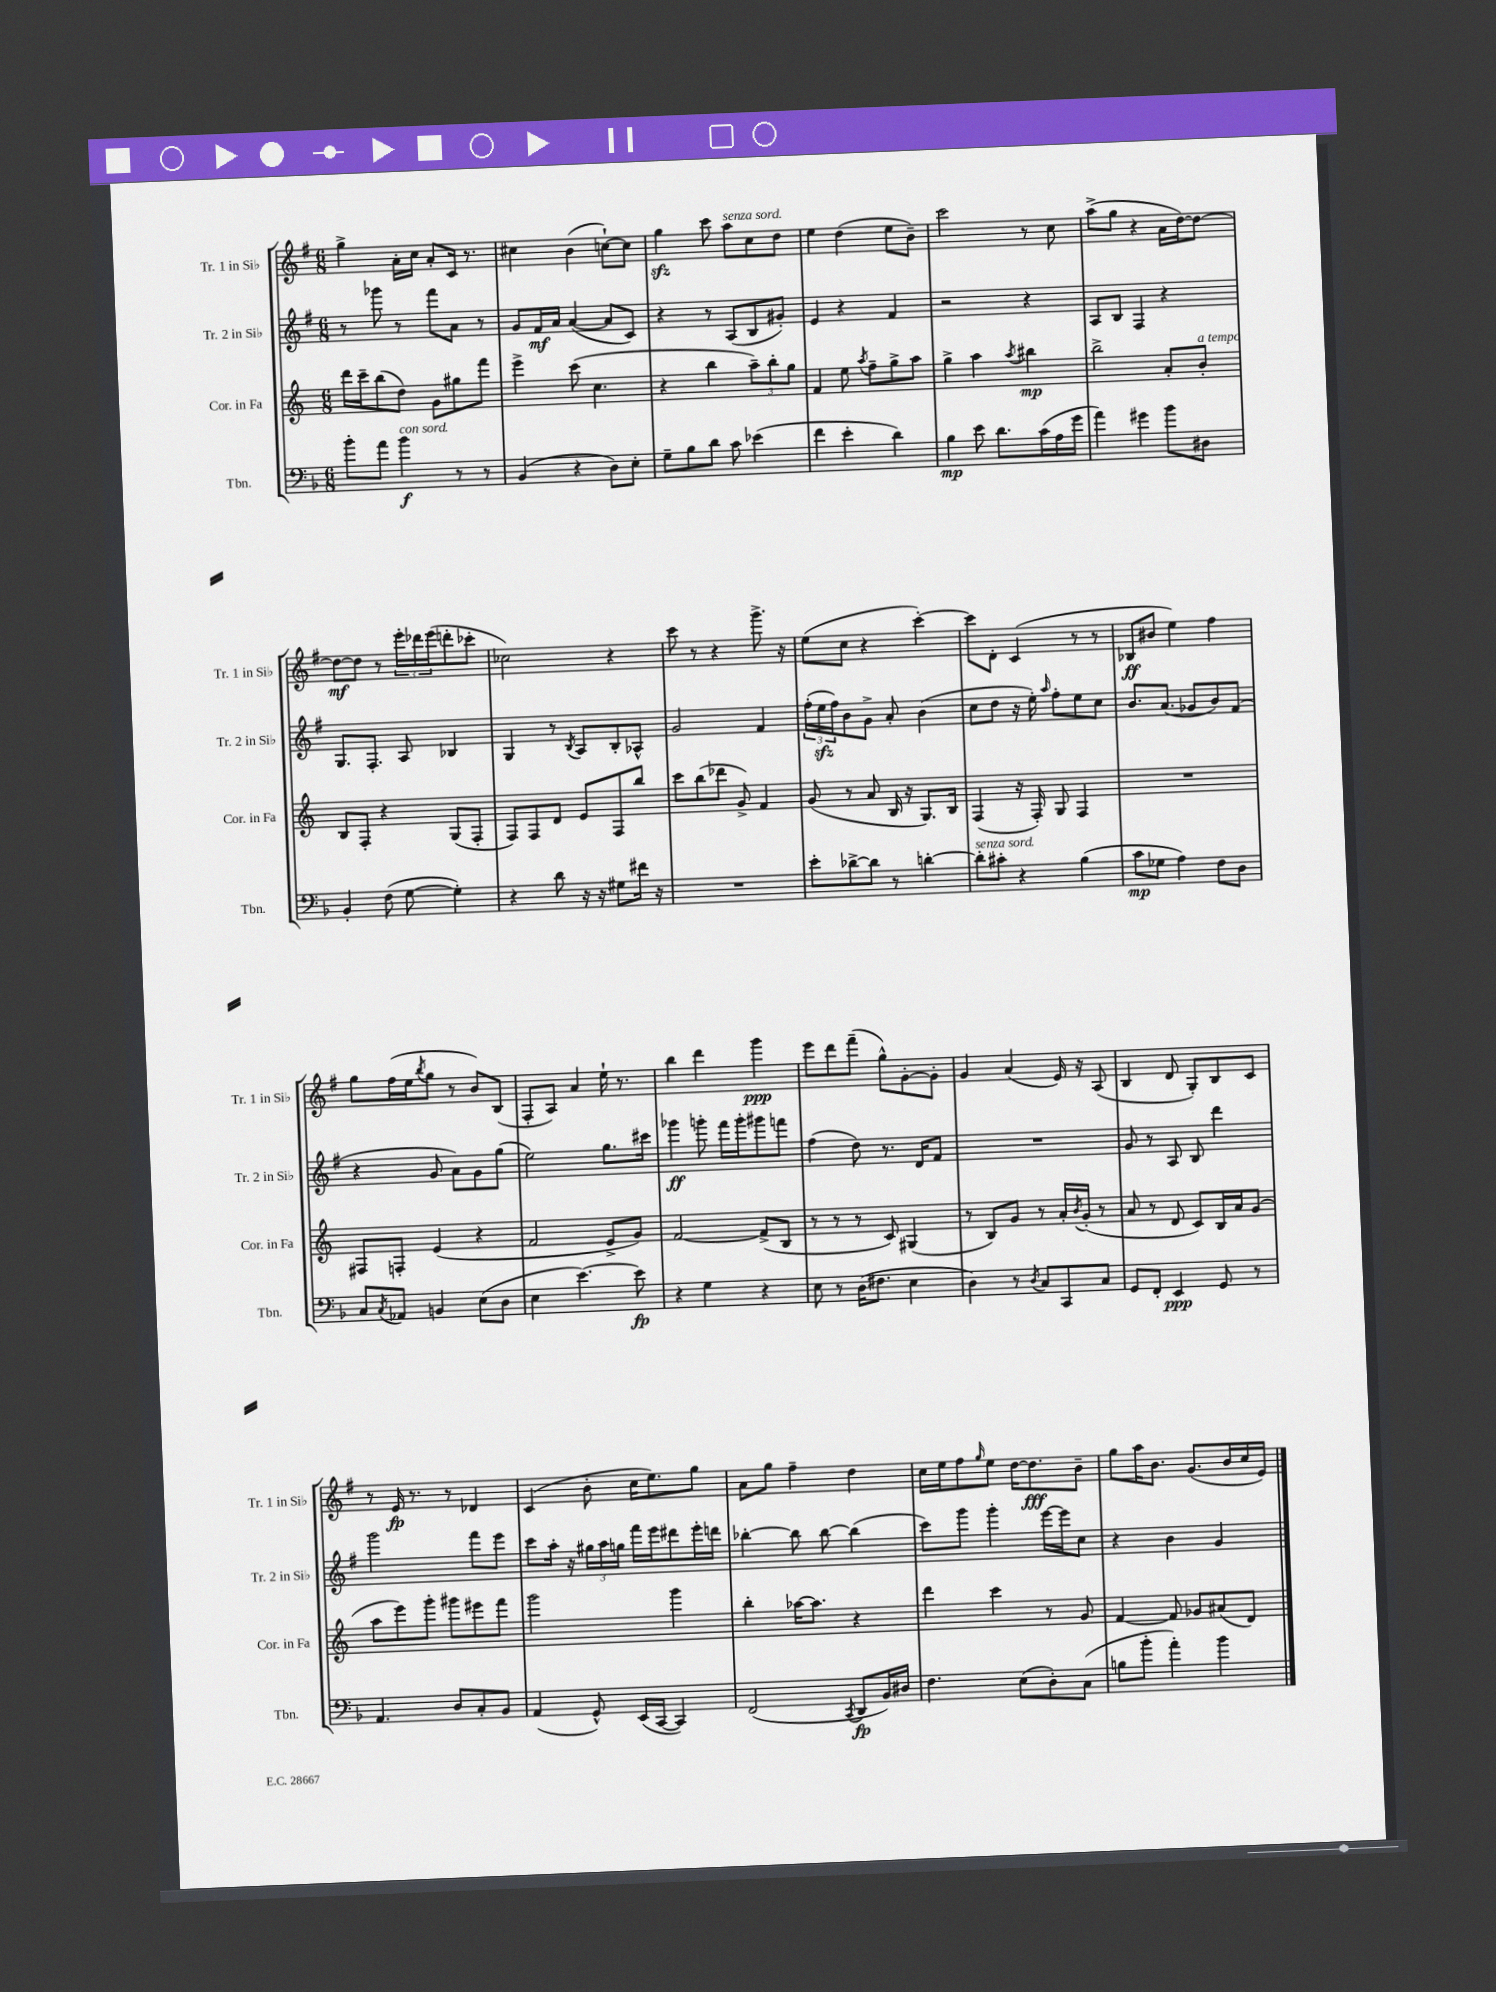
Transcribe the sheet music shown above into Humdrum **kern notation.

**kern	**dynam	**kern	**dynam	**kern	**dynam	**kern	**dynam
*part4	*part4	*part3	*part3	*part2	*part2	*part1	*part1
*staff4	*staff4	*staff3	*staff3	*staff2	*staff2	*staff1	*staff1
*I"Tbn.	*	*I"Cor. in Fa	*	*I"Tr. 2 in Si♭	*	*I"Tr. 1 in Si♭	*
*I'Tbn.	*	*I'Cor. in Fa	*	*I'Tr. 2 in Si♭	*	*I'Tr. 1 in Si♭	*
*clefF4	*	*clefG2	*	*clefG2	*	*clefG2	*
*k[b-]	*	*k[]	*	*k[f#]	*	*k[f#]	*
*M6/8	*	*M6/8	*	*M6/8	*	*M6/8	*
=21	=21	=21	=21	=21	=21	=21	=21
8b-'\L	.	16ddd\LL	.	8r	.	4gg^\	.
.	.	16ccc~\J	.	.	.	.	.
8a\J	.	(8bb\	.	8ggg-X\	.	.	.
!LO:TX:a:i:t=con sord.	!	!	!	!	!	!	!
4b-\	f	8dd\J)	.	8r	.	16a'\LL	.
.	.	.	.	.	.	16cc\JJ	.
.	.	8g\L	.	8fff#\L	.	8a'/L	.
8r	.	8gg#X\	.	8a\J	.	16c/Jk	.
.	.	.	.	.	.	8.r	.
8r	.	8fff\J	.	8r	.	.	.
=22	=22	=22	=22	=22	=22	=22	=22
(4BB-/	.	4eee^\	.	8g/L	.	4cc#X\	.
.	.	.	.	16f#/L	mf	.	.
.	.	.	.	16a/JJ	.	.	.
4r	.	(8ccc\	.	([4a/	.	(4b\	.
.	.	4.cc\	.	.	.	.	.
8D\L)	.	.	.	8a/L]	.	[8ccn`\L)	.
8E'\J	.	.	.	8c/J)	.	8cc\J]	.
=23	=23	=23	=23	=23	=23	=23	=23
8G~\L	.	4r	.	4r	.	4ggzz\	.
8B-\	.	.	.	.	.	.	.
8d\J	.	4bb\	.	8r	.	8ccc\	.
!	!	!	!	!	!	!LO:TX:a:i:t=senza sord.	!
8c\	.	.	.	(8A/L	.	8aa\L	.
(4e-X\	.	12aa~\L)	.	8B/	.	8cc\	.
.	.	12bb'\	.	.	.	.	.
.	.	.	.	8g#X'/J)	.	8dd\J	.
.	.	12gg\J	.	.	.	.	.
=24	=24	=24	=24	=24	=24	=24	=24
4f\	.	4f/	.	4e/	.	4ee\	.
4e'\	.	8ee\	.	4r	.	(4dd\	.
.	.	8qaa/	.	.	.	.	.
.	.	8ff~\L	.	.	.	.	.
4d\)	.	8gg^\	.	4f#/	.	8ee\L	.
.	.	8aa\J	.	.	.	8b~\J)	.
=25	=25	=25	=25	=25	=25	=25	=25
4B-\	mp	4gg^\	.	2r	.	2ccc\	.
8e\	.	4aa\	.	.	.	.	.
8.d\L	.	.	.	.	.	.	.
.	.	8qaa/	.	.	.	.	.
.	.	4bb#X\	mp	4r	.	8r	.
(16c\L	.	.	.	.	.	.	.
16A\	.	.	.	.	.	8cc\	.
16g\JJ	.	.	.	.	.	.	.
=26	=26	=26	=26	=26	=26	=26	=26
4a\)	.	2bb^\	.	8A/L	.	(8aa^\L	.
.	.	.	.	8B/J	.	8gg\J	.
4g#X\	.	.	.	4F#/	.	4r	.
8b-\L	.	8a'/L	.	4r	.	16a\LL	.
.	.	.	.	.	.	[16dd\J)	.
!	!	!LO:TX:a:i:t=a tempo	!	!	!	!	!
8D#X\J	.	8b'/J	.	.	.	8dd\J_	.
!!LO:LB:g=z
=27	=27	=27	=27	=27	=27	=27	=27
4BB-'/	.	8B/L	.	8.G/L	.	8dd\L_	mf
.	.	8F'/J	.	.	.	8dd\J]	.
.	.	.	.	8.F#'/J	.	.	.
(8F\	.	4r	.	.	.	8r	.
[8G\	.	.	.	8A/	.	24eee'\LL	.
.	.	.	.	.	.	24ddd-X\	.
.	.	.	.	.	.	(24eee\J	.
4G'\])	.	(8G/L	.	4B-X/	.	8dddn'\	.
.	.	8F'/J	.	.	.	8ccc-X'\J	.
=28	=28	=28	=28	=28	=28	=28	=28
4r	.	8F/L)	.	4G/	.	2cc-X\)	.
.	.	8F/	.	.	.	.	.
8d\	.	8d/J	.	8r	.	.	.
.	.	.	.	8qB/	.	.	.
16r	.	8e/L	.	8A/L	.	.	.
16r	.	.	.	.	.	.	.
8G#X\L	.	8F/	.	8B'/	.	4r	.
16f#X\Jk	.	8bb/J	.	8A-X^^/J	.	.	.
16r	.	.	.	.	.	.	.
=29	=29	=29	=29	=29	=29	=29	=29
2.r	.	8ccc\L	.	2g/	.	8ccc\	.
.	.	(8bb\	.	.	.	8r	.
.	.	8ddd-X\J	.	.	.	4r	.
.	.	8g^/)	.	.	.	.	.
.	.	4f/	.	4f#/	.	8.ggg^\	.
.	.	.	.	.	.	16r	.
=30	=30	=30	=30	=30	=30	=30	=30
8e'\L	.	(8g/	.	(24ff#'\LL	.	(8ee\L	.
.	.	.	.	24eezz\	.	.	.
.	.	.	.	24ff#\J)	.	.	.
[8d-X^\	.	8r	.	8b\	.	8cc\J	.
8d-\J]	.	8a/	.	8g^\J	.	4r	.
8r	.	16B/	.	8a'/	.	.	.
.	.	16r	.	.	.	.	.
[4dn'\	.	8.G/L)	.	(4b\	.	[4ccc'\)	.
.	.	16B/Jk	.	.	.	.	.
=31	=31	=31	=31	=31	=31	=31	=31
!LO:TX:a:i:t=senza sord.	!	!	!	!	!	!	!
8d'\L]	.	(4F/	.	8cc\L	.	8ccc\L]	.
8c#X'\J	.	.	.	8dd\J	.	8d'\J	.
4r	.	16r	.	16r	.	(4c/	.
.	.	16F'/)	.	16ee'\)	.	.	.
.	.	.	.	16qqaa/	.	.	.
.	.	8G/	.	8ff#'\L	.	.	.
(4B-\	.	4F/	.	8ee\	.	8r	.
.	.	.	.	8cc\J	.	8r	.
=32	=32	=32	=32	=32	=32	=32	=32
8c\L	mp	2.r	.	8.b/L	.	8B-X/L	ff
8G-X\J	.	.	.	.	.	8b#X/J	.
.	.	.	.	(8.a/J	.	.	.
4A\)	.	.	.	.	.	4ee\)	.
.	.	.	.	8g-X/L	.	.	.
8F\L	.	.	.	8b/)	.	4ff#\	.
8D\J	.	.	.	(8f#/J	.	.	.
!!LO:LB:g=z
=33	=33	=33	=33	=33	=33	=33	=33
8C/L	.	8F#X/L	.	4r	.	8gg\L	.
8qC/	.	.	.	.	.	.	.
8AA-X/J	.	8Fn'/J	.	.	.	(16ff#\L	.
.	.	.	.	.	.	16ee\J	.
.	.	.	.	.	.	8qbb/	.
4BBn/	.	(4e/	.	8g/	.	8gg\J	.
.	.	.	.	8a\L)	.	8r	.
(8E\L	.	4r	.	8g\	.	8b/L)	.
8D\J	.	.	.	(8gg\J	.	(8B/J	.
=34	=34	=34	=34	=34	=34	=34	=34
4E\	.	2f/	.	2ee\)	.	8F#'/L	.
.	.	.	.	.	.	8A/J)	.
[4.e\)	.	.	.	.	.	4a/	.
.	.	8e^/L	.	8.gg\L	.	16ee`\	.
.	.	.	.	.	.	8.r	.
8e\]	fp	8g/J)	.	.	.	.	.
.	.	.	.	16ccc#X\Jk	.	.	.
=35	=35	=35	=35	=35	=35	=35	=35
4r	.	[2f/	.	4ggg-X\	ff	4bb\	.
4G\	.	.	.	8gggn'\	.	4ddd\	.
.	.	.	.	16fff#\LL	.	.	.
.	.	.	.	16ggg'\J	.	.	.
4r	.	(8f^/L]	.	8ggg#X\	.	4ggg\	ppp
.	.	8B/J	.	8fffn\J	.	.	.
=36	=36	=36	=36	=36	=36	=36	=36
8E\	.	8r	.	(4ff#\	.	8eee\L	.
8r	.	8r	.	.	.	8ddd\	.
(16D\KL	.	8r	.	8dd\)	.	(8fff#~\J	.
8.F#X\J	.	.	.	.	.	.	.
.	.	8c/)	.	8.r	.	8gg^^\L)	.
4E\	.	(4G#X/	.	.	.	[8g'\	.
.	.	.	.	16d/KL	.	.	.
.	.	.	.	8f#/J	.	8g'\J]	.
=37	=37	=37	=37	=37	=37	=37	=37
4D\)	.	8r	.	2.r	.	4g/	.
.	.	8B/L)	.	.	.	.	.
8r	.	8g/J	.	.	.	(4a/	.
8qD/	.	.	.	.	.	.	.
8C/L	.	8r	.	.	.	.	.
8CC/	.	16a'/LL	.	.	.	16e/)	.
.	.	8qb/	.	.	.	.	.
.	.	(16g'/JJ	.	.	.	16r	.
8C/J	.	8r	.	.	.	(8A/	.
=38	=38	=38	=38	=38	=38	=38	=38
8GG/L	.	8a/	.	8g/	.	4B/	.
8FF'/J	.	8r	.	8r	.	.	.
4EE/	ppp	8d/	.	8A/	.	8d/	.
.	.	8c/L)	.	8B/	.	8G'/L)	.
8GG/	.	16B/L	.	4ddd\	.	8B/	.
.	.	16a/J	.	.	.	.	.
8r	.	(8g/J	.	.	.	8c/J	.
!!LO:LB:g=z
=39	=39	=39	=39	=39	=39	=39	=39
4.AA/	.	8aa\L	.	2ggg\	.	8r	.
.	.	8eee\)	.	.	.	16e/	fp
.	.	.	.	.	.	8.r	.
.	.	8ggg'\J	.	.	.	.	.
8D/L	.	8ggg#X\L	.	.	.	8r	.
8C'/	.	8eee#X\	.	8fff#\L	.	4d-X/	.
8BB-/J	.	8fff\J	.	8eee\J	.	.	.
=40	=40	=40	=40	=40	=40	=40	=40
(4AA/	.	2ggg\	.	8ccc\L	.	(4c/	.
.	.	.	.	16aa'\Jk	.	.	.
.	.	.	.	16r	.	.	.
8GG^^/)	.	.	.	24gg#X\LL	.	8b'\	.
.	.	.	.	24aa\	.	.	.
.	.	.	.	24ggn\JJ	.	.	.
(16EE/LL	.	.	.	16fff#\LL	.	16cc\KL	.
[16CC/JJ	.	.	.	16eee\J	.	8.ee\)	.
4CC/])	.	4ggg\	.	8ddd#X\	.	.	.
.	.	.	.	16eee'\L	.	8gg\J	.
.	.	.	.	16dddn\JJ	.	.	.
=41	=41	=41	=41	=41	=41	=41	=41
(2FF/	.	4bb'\	.	[4bb-X'\	.	8a\L	.
.	.	.	.	.	.	8gg\J	.
.	.	[16aa-X\KL	.	8bb-\]	.	4ff#~\	.
.	.	8.aa-\J]	.	.	.	.	.
.	.	.	.	[8bb-\	.	.	.
8qCC/	.	.	.	.	.	.	.
8DD/L	fp	4r	.	(4bb-\]	.	4dd\	.
16BB-/L)	.	.	.	.	.	.	.
16D#X/JJ	.	.	.	.	.	.	.
=42	=42	=42	=42	=42	=42	=42	=42
4.F\	.	4ddd\	.	8ccc\L)	.	16cc\LL	.
.	.	.	.	.	.	16ee\J	.
.	.	.	.	8ggg\J	.	8ff#\	.
.	.	.	.	.	.	16qqgg/	.
.	.	4ccc\	.	4ggg'\	.	8ee\J	.
(8E\L	.	.	.	.	.	[16dd\KL	.
.	.	.	.	.	.	8.dd\]	fff
8D'\)	.	8r	.	[16eee\LL	.	.	.
.	.	.	.	16eee\J]	.	.	.
(8C\J	.	8g/	.	8cc\J	.	8b~\J	.
=43	=43	=43	=43	=43	=43	=43	=43
8Bn\L	.	[4f/	.	4r	.	8gg\L	.
8b-'\J	.	.	.	.	.	16aa\K	.
.	.	.	.	.	.	8.b\J	.
4a'\)	.	8f/]	.	4b\	.	.	.
.	.	8g-X/L	.	.	.	(8.g/L	.
4b-\	.	(8a#X/	.	4g/	.	.	.
.	.	.	.	.	.	16b/L	.
.	.	8d/J)	.	.	.	16cc/	.
.	.	.	.	.	.	16e/JJ)	.
==	==	==	==	==	==	==	==
*-	*-	*-	*-	*-	*-	*-	*-
